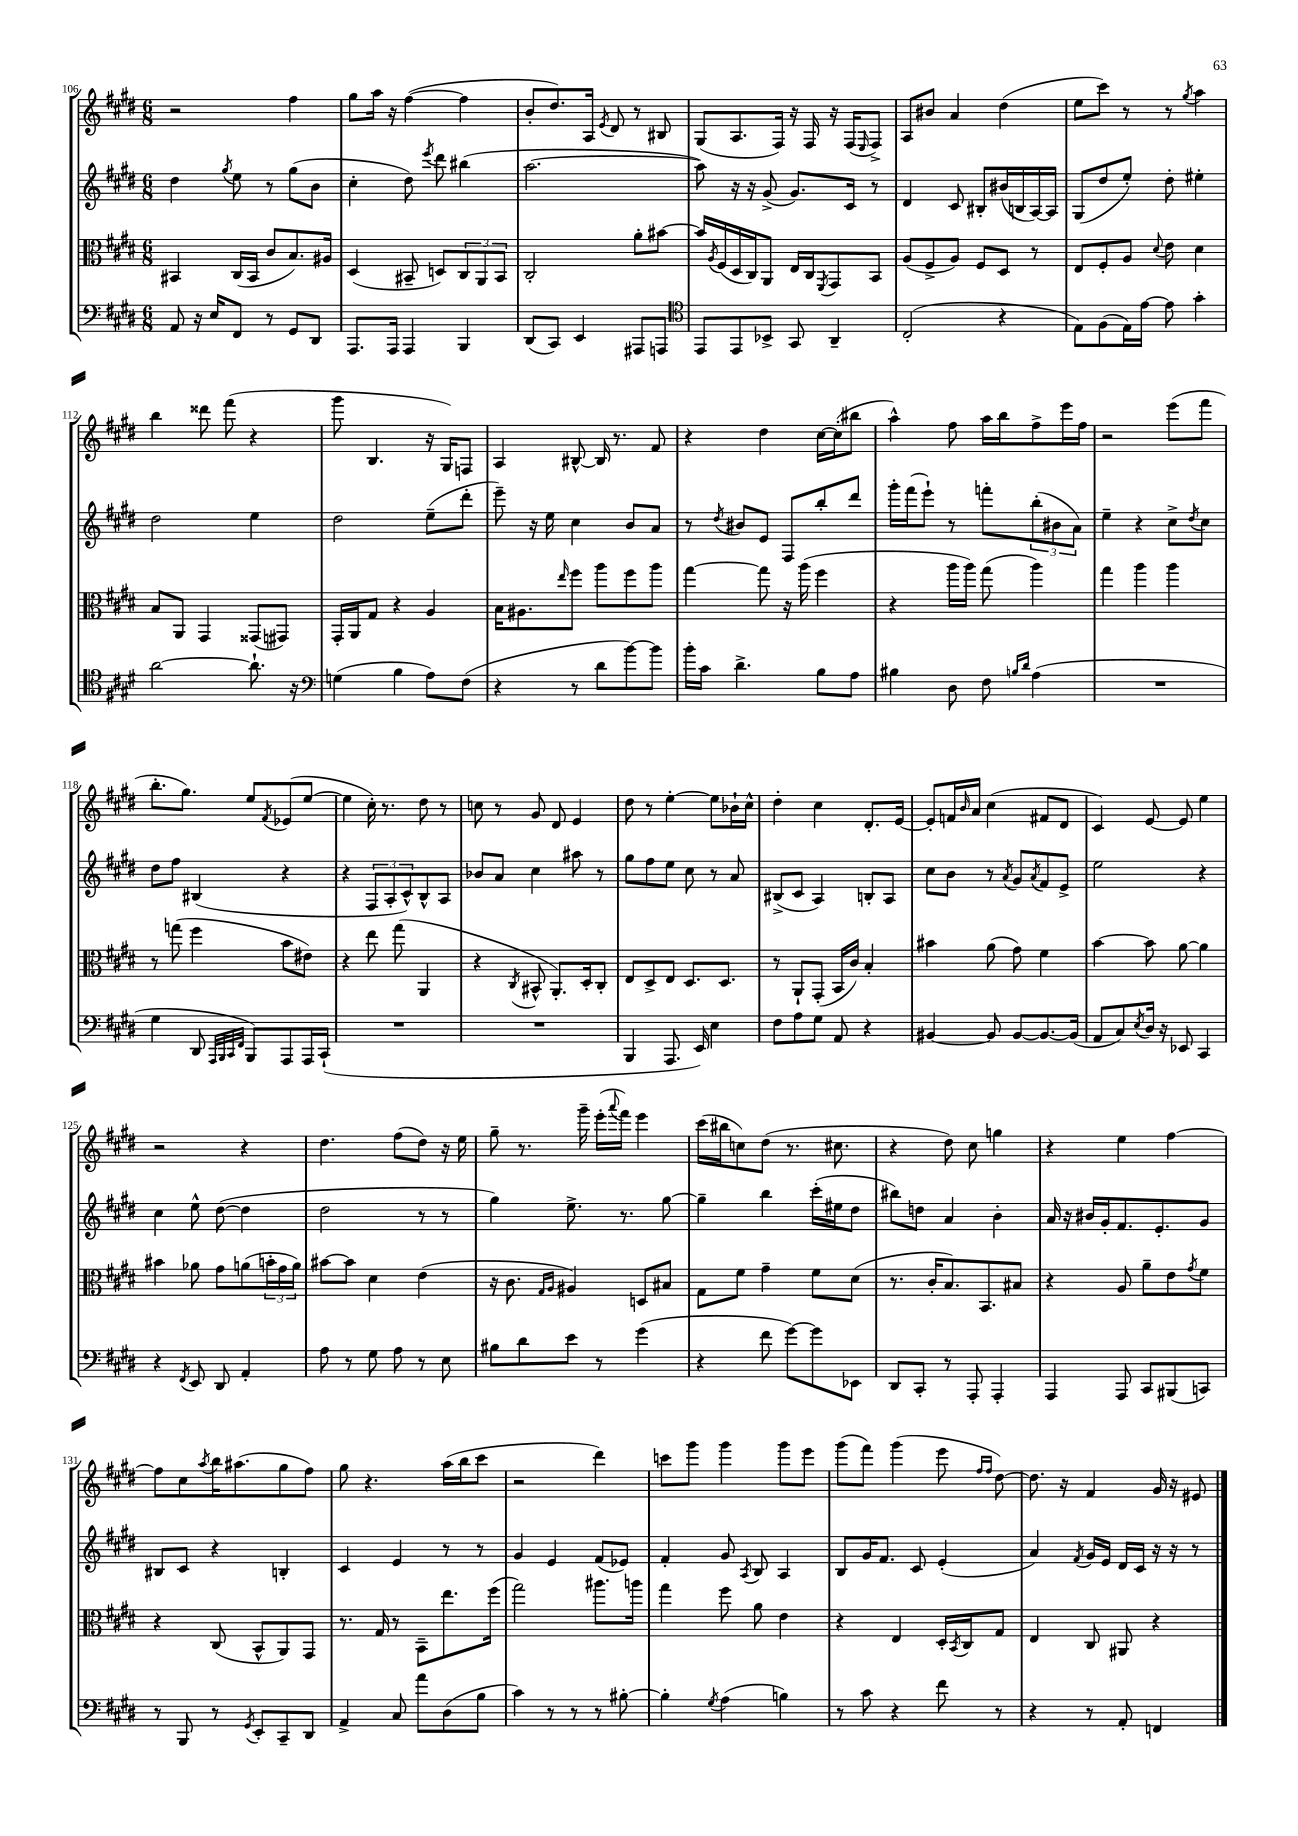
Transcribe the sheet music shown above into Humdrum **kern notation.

**kern	**kern	**kern	**kern
*staff4	*staff3	*staff2	*staff1
*clefF4	*clefC3	*clefG2	*clefG2
*k[f#c#g#d#]	*k[f#c#g#d#]	*k[f#c#g#d#]	*k[f#c#g#d#]
*M6/8	*M6/8	*M6/8	*M6/8
8AA	4BB#	4dd#	2r
16r	.	.	.
16E	.	.	.
.	.	8qgg#	.
8FF#	(16C#	8ee	.
.	16BB#	.	.
8r	8c#	8r	.
8GG#	8.B)	(8gg#	4ff#
8DD#	.	8b	.
.	16A#	.	.
=	=	=	=
8.AAA	(4D#	4cc#'	8gg#
.	.	.	16aa
16AAA	.	.	16r
4AAA	8BB#~	8dd#)	([4ff#
.	.	8qeee	.
.	8D)	8ddd#	.
4BBB	12C#	(4bb#	4ff#]
.	12AA	.	.
.	12BB#	.	.
=	=	=	=
(8DD#	2C#'	[2.aa	8b'
8CC#)	.	.	8.dd#)
4EE	.	.	.
.	.	.	16A
.	.	.	8qe
.	.	.	8d#
8AAA#	8a'	.	8r
8AAA	[8b#	.	8B#
=	=	=	=
*clefC4	*	*	*
8EE	16b#]	8aa])	(8G#
.	8qA	.	.
.	(16F#	.	.
8EE	16D#	16r	8.A
.	16C#)	16r	.
8BB-^	8AA	(8g#^	.
.	.	.	16F#)
8GG#	16E	8.g#)	16r
.	16C#	.	16F#
.	8qFF#	.	.
4AA~	8GG#	.	16r
.	.	16c#	(16F#
.	.	.	16qqE
.	8BB	8r	8F#^)
=	=	=	=
(2C#'	(8A	4d#	8A
.	8F#^	.	8b#
.	8A)	8c#	4a
.	8F#	8B#'	.
4r	8D#	(16b#	(4dd#
.	.	16B	.
.	8r	[16A)	.
.	.	16A]	.
=	=	=	=
8E)	8E	(8G#	8ee
(8F#	8F#'	8dd#	8ccc#)
16E)	8A	8ee')	8r
[16e	.	.	.
.	8qqd#	.	.
8e]	8e	8dd#'	8r
.	.	.	8qgg#
4g#'	4d#	4ee#'	4aa
=	=	=	=
[2a	8B	2dd#	4bb
.	8AA	.	.
.	4GG#	.	8ddd##
.	.	.	(8fff#
8.a`]	(8GG##	4ee	4r
.	8GG#)	.	.
16r	.	.	.
=	=	=	=
*clefF4	*	*	*
(4G	16GG#'	2dd#	8ggg#
.	16AA	.	.
.	8G#	.	4.B
4B	4r	.	.
8A)	4A	(8ee~	16r
.	.	.	16G#)
(8F#	.	8ddd#'	8F
=	=	=	=
4r	16B	8eee~)	4A
.	8.A#	.	.
.	.	16r	.
.	.	16ee	.
.	16qqee	.	.
8r	8ff#	4cc#	[8B#^^
8d#	8aa	.	16B#]
.	.	.	8.r
[8b)	8ff#	8b	.
8b]	8aa	8a	8f#
=	=	=	=
16b'	[4gg#	8r	4r
16c#	.	.	.
.	.	8qdd#	.
4.d#^	.	8b#	.
.	8gg#]	8e	4dd#
.	16r	8F#	.
.	(16aa	.	.
8B	4ff#	8bb'	[16cc#
.	.	.	(16cc#']
8A	.	8ddd#	8bb#
=	=	=	=
4B#	4r	16ggg#'	4aa^^)
.	.	(16fff#	.
.	.	8eee`)	.
8D#	16aa	8r	8ff#
.	16aa)	.	.
8F#	(8gg#	8fff'	16aa
.	.	.	16bb
16qqB	.	.	.
16qqd#	.	.	.
(4A	4aa)	(12bb'	8ff#^
.	.	12b#	.
.	.	.	16eee
.	.	12a)	.
.	.	.	16ff#
=	=	=	=
2.r	4gg#	4ee~	2r
.	4aa	4r	.
.	4aa	8cc#^	(8eee
.	.	8qdd#	.
.	.	8cc#	8fff#
=	=	=	=
4G#	8r	8dd#	8.bb'
.	(8gg	8ff#	.
.	.	.	8.gg#)
8DD#	4ff#	(4B#	.
32qqAAA	.	.	.
32qqBBB	.	.	.
32qqCC#	.	.	.
32qqFF#	.	.	.
8BBB)	.	.	8ee
.	.	.	8qf#
8AAA	8b	4r	(8e-
16AAA	8e#)	.	[8ee
(16CC#`	.	.	.
=	=	=	=
2.r	4r	4r	4ee]
.	8ee	12F#	16cc#')
.	.	.	8.r
.	.	12A'	.
.	(8gg#	.	.
.	.	12c#^^)	.
.	4AA	8B^^	8dd#
.	.	8A	8r
=	=	=	=
2.r	4r	8b-	8cc
.	.	8a	8r
.	8qC#	.	.
.	8BB#^^	4cc#	8g#
.	8.AA')	.	8d#
.	.	8aa#	4e
.	16D#'	.	.
.	8C#'	8r	.
=	=	=	=
4BBB	8E	8gg#	8dd#
.	8D#^	8ff#	8r
8.AAA	8E	8ee	[4ee'
.	8.D#	8cc#	.
16EE)	.	.	.
4E	.	8r	8ee]
.	8.D#	.	.
.	.	8a	16b-`
.	.	.	16cc#^^
=	=	=	=
8F#	8r	(8B#^	4dd#'
8A	8AA`	8c#	.
8G#	(8GG#'	4A)	4cc#
8AA	16BB	.	.
.	16c#)	.	.
4r	4B'	8B'	8.d#'
.	.	8A	.
.	.	.	[16e
=	=	=	=
[4BB#	4b#	8cc#	8e']
.	.	8b	16f
.	.	.	16qqb
.	.	.	16a
8BB#]	(8a	8r	(4cc#
.	.	8qa	.
[8BB#	8g#)	8g#	.
.	.	8qa	.
8.BB#_	4f#	8f#	8f#
.	.	8e^	8d#
(16BB#]	.	.	.
=	=	=	=
8AA	[4b	2ee	4c#)
8C#)	.	.	.
8qE	.	.	.
16D#	8b]	.	[8e
16r	.	.	.
8EE-	[8a	.	8e]
4CC#	4a]	4r	4ee
=	=	=	=
4r	4b#	4cc#	2r
8qFF#	.	.	.
8EE	8a-	8ee^^	.
8DD#	8g#	([8dd#	.
4AA'	(8a	4dd#]	4r
.	24b'	.	.
.	24g#	.	.
.	24a)	.	.
=	=	=	=
8A	[8b#	2dd#	4.dd#
8r	8b#]	.	.
8G#	4d#	.	.
8A	.	.	(8ff#
8r	(4e	8r	8dd#)
8E	.	8r	16r
.	.	.	16ee
=	=	=	=
8B#	16r	4gg#)	8gg#~
.	8.c#	.	.
8d#	.	.	8.r
.	16qqG#	.	.
.	16qqA	.	.
8e	4A#)	8.ee^	.
.	.	.	16ggg#~
8r	.	.	(16eee'
.	.	.	8qqaaa
.	.	8.r	16fff#)
(4g#	8D	.	4eee
.	8B#	[8gg#	.
=	=	=	=
4r	8G#	4gg#~]	(16ccc#
.	.	.	16bb#
.	8f#	.	8cc)
8f#	4g#~	4bb	(8dd#
[8g#)	.	.	8.r
8g#]	8f#	(16ccc#'	.
.	.	16ee#	8.cc#
8EE-	(8d#	8dd#	.
=	=	=	=
8DD#	8.r	8bb#)	4r
8CC#'	.	8dd	.
.	16c#'	.	.
8r	8.B)	4a	8dd#)
8AAA'	.	.	8cc#
.	8.BB	.	.
4AAA'	.	4b'	4gg
.	8B#	.	.
=	=	=	=
4AAA	4r	16a	4r
.	.	16r	.
.	.	16b#	.
.	.	16g#'	.
8AAA	8A	8.f#	4ee
8CC#	8a~	.	.
.	.	8.e'	.
(8BBB#	8e	.	[4ff#
.	8qg#	.	.
8CC)	8f#	8g#	.
=	=	=	=
8r	4r	8B#	8ff#]
8BBB	.	8c#	8cc#
.	.	.	8qaa
8r	(8C#	4r	16bb
.	.	.	(8.aa#
8qGG#	.	.	.
8EE'	8BB^^	.	.
8CC#~	8AA)	4B'	8gg#
8DD#	8GG#	.	8ff#)
=	=	=	=
4AA^	8.r	4c#	8gg#
.	.	.	4.r
.	16G#	.	.
8C#	8r	4e	.
8a	8BB~	.	.
(8D#	8.ee	8r	(16aa
.	.	.	16bb
8B	.	8r	8ccc#
.	(16ff#	.	.
=	=	=	=
4c#)	2gg#)	4g#	2r
8r	.	4e	.
8r	.	.	.
8r	8.aa#	(8f#	4ddd#)
[8B#'	.	8e-)	.
.	16aa	.	.
=	=	=	=
4B#']	4gg#	4f#'	8ccc
.	.	.	8ggg#
8qG#	.	.	.
(4A	8ff#	8g#	4ggg#
.	.	8qA	.
.	8a	8B	.
4B)	4e	4A	8ggg#
.	.	.	8eee
=	=	=	=
8r	4r	8B	(8ggg#
8c#	.	16g#	8fff#)
.	.	8.f#	.
4r	4E	.	(4ggg#
.	.	8c#	.
8f#	16D#'	(4e'	8eee
.	8qBB	.	.
.	16C#	.	.
.	.	.	16qqff#
.	.	.	16qqff#
8r	8G#	.	[8dd#)
=	=	=	=
4r	4E	4a)	8.dd#]
.	.	.	16r
.	.	8qf#	.
8r	8C#	16g#	4f#
.	.	16e	.
8AA'	8AA#	16d#	.
.	.	16c#	.
4FF	4r	16r	16g#
.	.	16r	16r
.	.	8r	8e#
==	==	==	==
*-	*-	*-	*-
